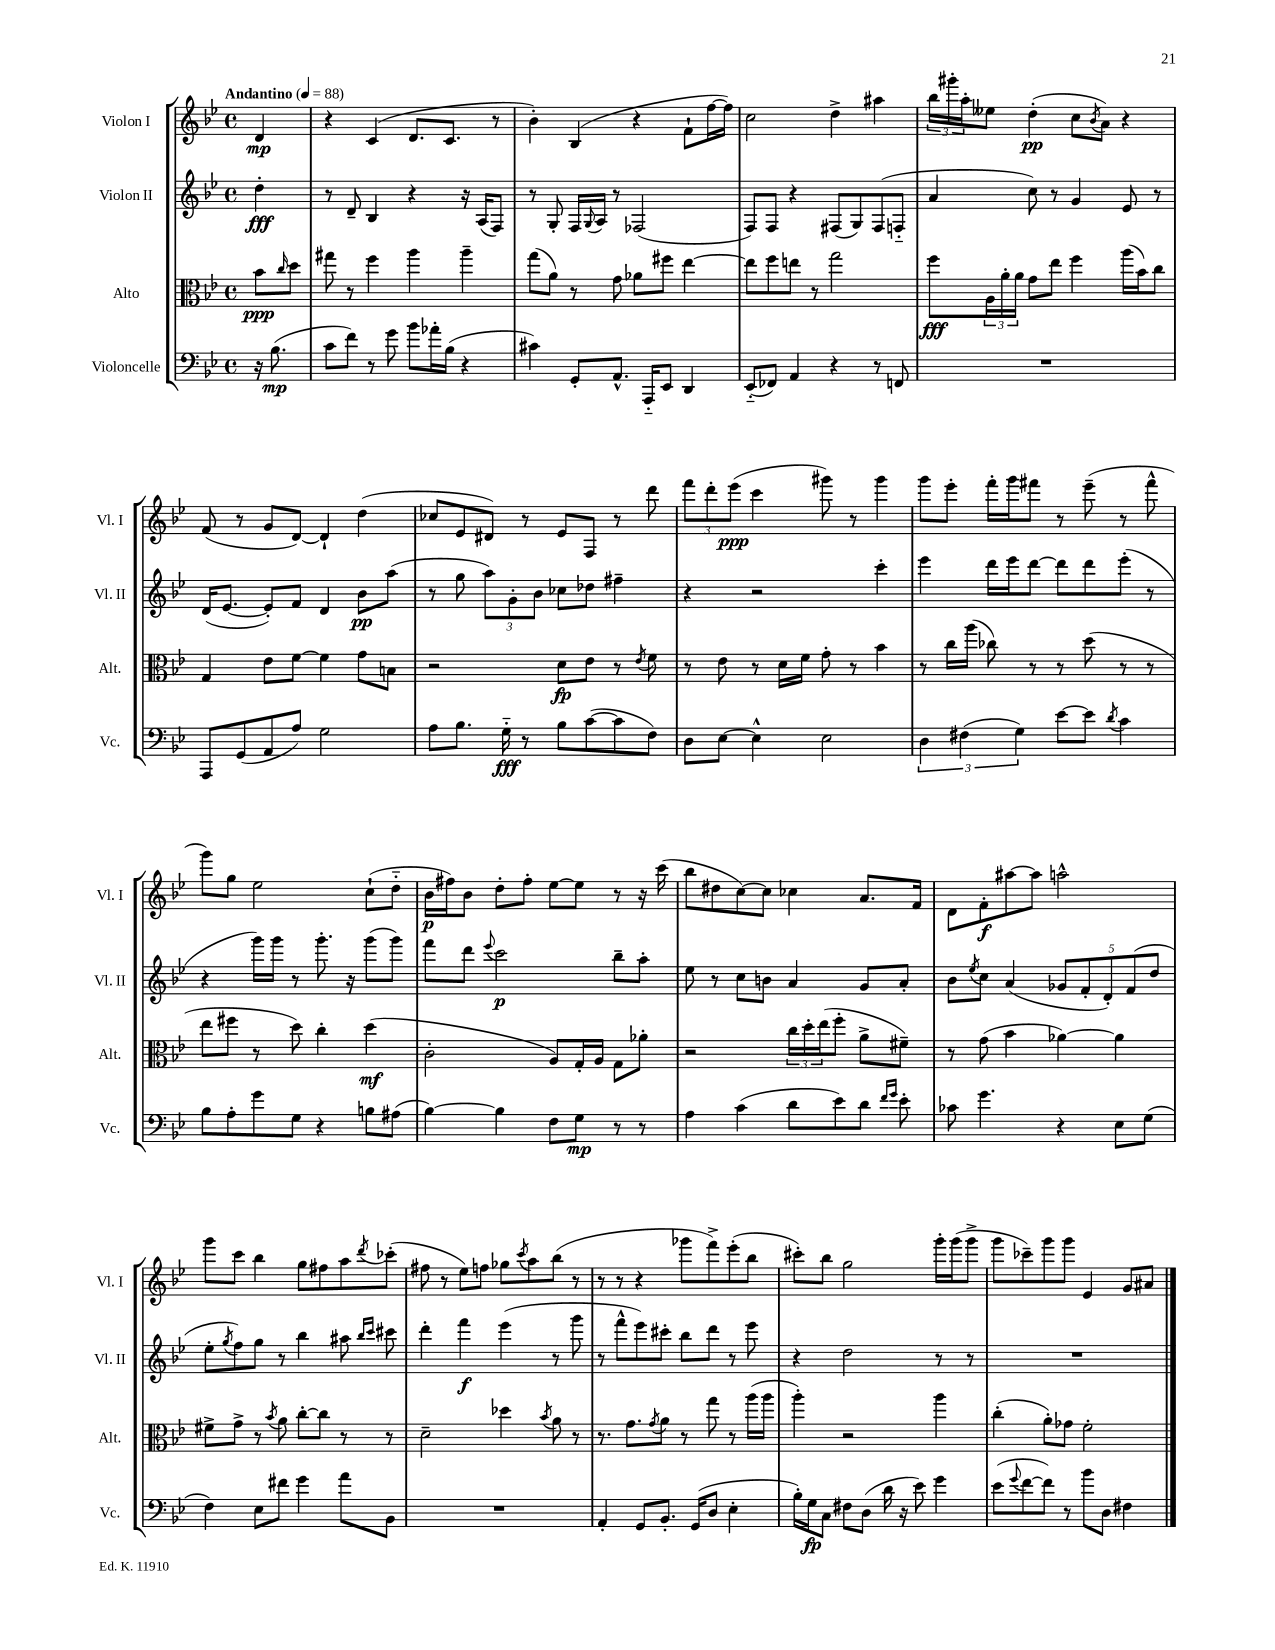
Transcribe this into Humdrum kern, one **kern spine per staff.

**kern	**dynam	**kern	**dynam	**kern	**dynam	**kern	**dynam
*part4	*part4	*part3	*part3	*part2	*part2	*part1	*part1
*staff4	*staff4	*staff3	*staff3	*staff2	*staff2	*staff1	*staff1
*I"Violoncelle	*	*I"Alto	*	*I"Violon II	*	*I"Violon I	*
*I'Vc.	*	*I'Alt.	*	*I'Vl. II	*	*I'Vl. I	*
*clefF4	*	*clefC3	*	*clefG2	*	*clefG2	*
*k[b-e-]	*	*k[b-e-]	*	*k[b-e-]	*	*k[b-e-]	*
*M4/4	*	*M4/4	*	*M4/4	*	*M4/4	*
*met(c)	*	*met(c)	*	*met(c)	*	*met(c)	*
*MM88	*	*MM88	*	*MM88	*	*MM88	*
=	=	=	=	=	=	=	=
!	!	!	!	!	!	!LO:TX:a:B:t=Andantino	!
16r	.	8b-\L	ppp	4dd'\	fff	4d/	mp
(8.B-\	mp	.	.	.	.	.	.
.	.	16qqcc/	.	.	.	.	.
.	.	8dd\J	.	.	.	.	.
=1	=1	=1	=1	=1	=1	=1	=1
8c\L	.	8gg#X\	.	8r	.	4r	.
8f\J)	.	8r	.	8d~/	.	.	.
8r	.	4ff\	.	4B-/	.	(4c/	.
8g\	.	.	.	.	.	.	.
8b-\L	.	4aa\	.	4r	.	8.d/L	.
16a-X'\L	.	.	.	.	.	.	.
(16B-\JJ	.	.	.	.	.	8.c/J	.
4r	.	4aa~\	.	16r	.	.	.
.	.	.	.	(16A/KL	.	.	.
.	.	.	.	8F/J)	.	8r	.
=2	=2	=2	=2	=2	=2	=2	=2
4c#X\)	.	(8gg\L	.	8r	.	4b-'\)	.
.	.	8a\J)	.	8G'/	.	.	.
8GG'/L	.	8r	.	16F/LL	.	(4B-/	.
.	.	.	.	8qqG/	.	.	.
.	.	.	.	16A/JJ	.	.	.
8.AA^^/J	.	8g\	.	8r	.	.	.
.	.	8a-X\L	.	(2F-X/	.	4r	.
16AAA/KL	.	.	.	.	.	.	.
8EE-/J	.	8ff#X\J	.	.	.	.	.
4DD/	.	[4ee-\	.	.	.	8f`\L	.
.	.	.	.	.	.	[16ff\L	.
.	.	.	.	.	.	16ff\JJ])	.
=3	=3	=3	=3	=3	=3	=3	=3
(8EE-/L	.	8ee-\L]	.	8F/L)	.	2cc\	.
8FF-X/J)	.	8ff\	.	8F/J	.	.	.
4AA/	.	8een\J	.	4r	.	.	.
.	.	8r	.	.	.	.	.
4r	.	2gg\	.	(8F#X/L	.	4dd^\	.
.	.	.	.	8G/)	.	.	.
8r	.	.	.	(8F#/	.	4aa#X\	.
8FFn/	.	.	.	8Fn/J	.	.	.
=4	=4	=4	=4	=4	=4	=4	=4
1r	.	8ff\L	fff	4a/	.	24bb-\LL	.
.	.	.	.	.	.	24ggg#X'\	.
.	.	.	.	.	.	24aa'\J	.
.	.	24A\L	.	.	.	8ee--X\J	.
.	.	24a'\	.	.	.	.	.
.	.	24a\JJ	.	.	.	.	.
.	.	8g\L	.	8cc\)	.	(4dd'\	pp
.	.	8ee-\J	.	8r	.	.	.
.	.	4ff\	.	4g/	.	8cc\L	.
.	.	.	.	.	.	8qb-/	.
.	.	.	.	.	.	8a\J)	.
.	.	(16aa\LL	.	8e-/	.	4r	.
.	.	16b-\J)	.	.	.	.	.
.	.	8cc\J	.	8r	.	.	.
!!LO:LB:g=z
=5	=5	=5	=5	=5	=5	=5	=5
8AAA/L	.	4G/	.	(16d/KL	.	(8f/	.
.	.	.	.	[8.e-/J	.	.	.
(8GG/	.	.	.	.	.	8r	.
8AA/	.	8e-\L	.	8e-'/L])	.	8g/L	.
8A/J)	.	[8f\J	.	8f/J	.	[8d/J)	.
2G\	.	4f\]	.	4d/	.	4d`/]	.
.	.	8g\L	.	8b-\L	pp	(4dd\	.
.	.	8Bn\J	.	(8aa\J	.	.	.
=6	=6	=6	=6	=6	=6	=6	=6
8A\L	.	2r	.	8r	.	8cc-X/L	.
8.B-\J	.	.	.	8gg\	.	8e-/	.
.	.	.	.	12aa\L)	.	8d#X/J)	.
16G\	fff	.	.	.	.	.	.
.	.	.	.	12g'\	.	.	.
8r	.	.	.	.	.	8r	.
.	.	.	.	12b-\J	.	.	.
8B-\L	.	8d\L	fp	8cc-X\L	.	8e-/L	.
([8c\	.	8e-\J	.	8dd-X\J	.	8F/J	.
8c\]	.	8r	.	4ff#X~\	.	8r	.
.	.	8qe-/	.	.	.	.	.
8F\J)	.	8f\	.	.	.	8ddd\	.
=7	=7	=7	=7	=7	=7	=7	=7
8D\L	.	8r	.	4r	.	12fff\L	.
.	.	.	.	.	.	12ddd'\	.
[8E-\J	.	8e-\	.	.	.	.	.
.	.	.	.	.	.	(12eee-\J	ppp
4E-^^\]	.	8r	.	2r	.	4ccc\	.
.	.	16d\LL	.	.	.	.	.
.	.	16f\JJ	.	.	.	.	.
2E-\	.	8g'\	.	.	.	8ggg#X\)	.
.	.	8r	.	.	.	8r	.
.	.	4b-\	.	4ccc'\	.	4ggg#\	.
=8	=8	=8	=8	=8	=8	=8	=8
6D\	.	8r	.	4eee-\	.	8ggg\L	.
.	.	16cc\LL	.	.	.	8eee-'\J	.
(6F#X\	.	.	.	.	.	.	.
.	.	(16aa\JJ	.	.	.	.	.
.	.	8cc-X\)	.	16ddd\LL	.	16fff'\LL	.
.	.	.	.	16eee-\J	.	16ggg\J	.
6G\)	.	.	.	.	.	.	.
.	.	8r	.	[8ddd\J	.	8fff#X\J	.
[8e-\L	.	8r	.	8ddd\L]	.	8r	.
8e-\J]	.	(8dd\	.	8ddd\	.	(8eee-~\	.
8qd/	.	.	.	.	.	.	.
4c\	.	8r	.	(8eee-'\J	.	8r	.
.	.	8r	.	8r	.	8fff#^^\	.
!!LO:LB:g=z
=9	=9	=9	=9	=9	=9	=9	=9
8B-\L	.	8ee-\L	.	4r	.	8ggg\L)	.
8A'\	.	8ff#X\J	.	.	.	8gg\J	.
8g\	.	8r	.	16ggg\LL)	.	2ee-\	.
.	.	.	.	16ggg\JJ	.	.	.
8G\J	.	8dd\)	.	8r	.	.	.
4r	.	4cc'\	.	8.ggg'\	.	.	.
.	.	.	.	16r	.	.	.
8Bn\L	.	(4dd\	mf	(8ggg\L	.	(8cc`\L	.
(8A#X\J	.	.	.	8ggg\J)	.	8dd\J	.
=10	=10	=10	=10	=10	=10	=10	=10
[4B-\)	.	2c'\	.	8fff\L	.	16b-\LL	p
.	.	.	.	.	.	16ff#X\J)	.
.	.	.	.	8ddd\J	.	8b-\J	.
.	.	.	.	8qqeee-/	.	.	.
4B-\]	.	.	.	2ccc\	p	8dd'\L	.
.	.	.	.	.	.	8ff#'\J	.
8F\L	.	8A/L)	.	.	.	[8ee-\L	.
8G\J	mp	16G'/L	.	.	.	8ee-\J]	.
.	.	16A/JJ	.	.	.	.	.
8r	.	8G\L	.	8bb-~\L	.	8r	.
8r	.	8a-X'\J	.	8aa'\J	.	16r	.
.	.	.	.	.	.	(16ccc\	.
=11	=11	=11	=11	=11	=11	=11	=11
4A\	.	2r	.	8ee-\	.	8bb-\L	.
.	.	.	.	8r	.	8dd#X\	.
(4c\	.	.	.	8cc\L	.	[8cc\)	.
.	.	.	.	8bn\J	.	8cc\J]	.
8d\L	.	24cc\LL	.	4a/	.	4cc-X\	.
.	.	24dd'\	.	.	.	.	.
.	.	(24ee-\J	.	.	.	.	.
8e-\)	.	8ff'\J	.	.	.	.	.
8d\J	.	8a^\L	.	8g/L	.	8.a/L	.
16qqf/LL	.	.	.	.	.	.	.
16qqg/JJ	.	.	.	.	.	.	.
8e-'\	.	8f#X~\J)	.	8a'/J	.	.	.
.	.	.	.	.	.	16f/Jk	.
=12	=12	=12	=12	=12	=12	=12	=12
8c-X\	.	8r	.	8b-\L	.	8d\L	.
.	.	.	.	8qee-/	.	.	.
4.g\	.	(8g\	.	8cc\J	.	8f'\	f
.	.	4b-\	.	(4a/	.	[8aa#X\	.
.	.	.	.	.	.	8aa#\J]	.
4r	.	[4a-X\)	.	10g-X/L	.	2aan^^\	.
.	.	.	.	10f'/	.	.	.
.	.	.	.	10d'/)	.	.	.
8E-\L	.	4a-\]	.	.	.	.	.
.	.	.	.	(10f/	.	.	.
(8G\J	.	.	.	.	.	.	.
.	.	.	.	10dd/J	.	.	.
!!LO:LB:g=z
=13	=13	=13	=13	=13	=13	=13	=13
4F\)	.	8f#X^\L	.	8ee-'\L	.	8ggg\L	.
.	.	.	.	8qgg/	.	.	.
.	.	8g^\J	.	8ff\)	.	8ccc\J	.
8E-\L	.	8r	.	8gg\J	.	4bb-\	.
.	.	8qb-/	.	.	.	.	.
8f#X\J	.	8a\	.	8r	.	.	.
4g\	.	[8cc'\L	.	4bb-\	.	8gg\L	.
.	.	8cc\J]	.	.	.	8ff#X\	.
8a\L	.	8r	.	8aa#X\	.	8aa\	.
.	.	.	.	16qqbb-/LL	.	.	.
.	.	.	.	16qqccc/JJ	.	8qddd/	.
8BB-\J	.	8r	.	8ccc#X\	.	(8ccc-X'\J	.
=14	=14	=14	=14	=14	=14	=14	=14
1r	.	2d~\	.	4ddd'\	.	8ff#X\	.
.	.	.	.	.	.	8r	.
.	.	.	.	4fff\	f	8ee-\L)	.
.	.	.	.	.	.	8ffn\J	.
.	.	4dd-X\	.	(4eee-\	.	8gg-X\L	.
.	.	.	.	.	.	8qccc/	.
.	.	.	.	.	.	8aa\	.
.	.	8qb-/	.	.	.	.	.
.	.	8a\	.	8r	.	(8bb-\J	.
.	.	8r	.	8ggg\	.	8r	.
=15	=15	=15	=15	=15	=15	=15	=15
4AA'/	.	8.r	.	8r	.	8r	.
.	.	.	.	8fff^^\L	.	8r	.
.	.	8.g\L	.	.	.	.	.
8GG/L	.	.	.	8eee-\)	.	4r	.
.	.	8qg/	.	.	.	.	.
8.BB-'/J	.	8a\J	.	8ccc#X'\J	.	.	.
.	.	8r	.	8bb-\L	.	8ggg-X\L	.
(16GG/KL	.	.	.	.	.	.	.
8D/J	.	8gg\	.	8ddd\J	.	8fff^\)	.
4E-'\	.	8r	.	8r	.	(8eee-'\	.
.	.	(16aa\LL	.	8eee-\	.	8bb-\J	.
.	.	16aa\JJ	.	.	.	.	.
=16	=16	=16	=16	=16	=16	=16	=16
16B-'\LL)	.	4aa'\)	.	4r	.	8ccc#X'\L)	.
16G\J	fp	.	.	.	.	.	.
8C\J	.	.	.	.	.	8bb-\J	.
8F#X\L	.	2r	.	2dd\	.	2gg\	.
(8D\J	.	.	.	.	.	.	.
16d\	.	.	.	.	.	.	.
16r	.	.	.	.	.	.	.
8e-\)	.	.	.	.	.	.	.
4g\	.	4aa\	.	8r	.	16ggg'\LL	.
.	.	.	.	.	.	(16ggg\J	.
.	.	.	.	8r	.	8ggg^\J	.
=17	=17	=17	=17	=17	=17	=17	=17
(8e-\L	.	(4cc'\	.	1r	.	8ggg\L	.
8qqg/	.	.	.	.	.	.	.
[8f\	.	.	.	.	.	8ccc-X~\)	.
8f\J])	.	8a'\L)	.	.	.	8ggg\	.
8r	.	8g-X\J	.	.	.	8ggg\J	.
8b-\L	.	2f'\	.	.	.	4e-/	.
8D\J	.	.	.	.	.	.	.
4F#X\	.	.	.	.	.	8g/L	.
.	.	.	.	.	.	8a#X/J	.
==	==	==	==	==	==	==	==
*-	*-	*-	*-	*-	*-	*-	*-
